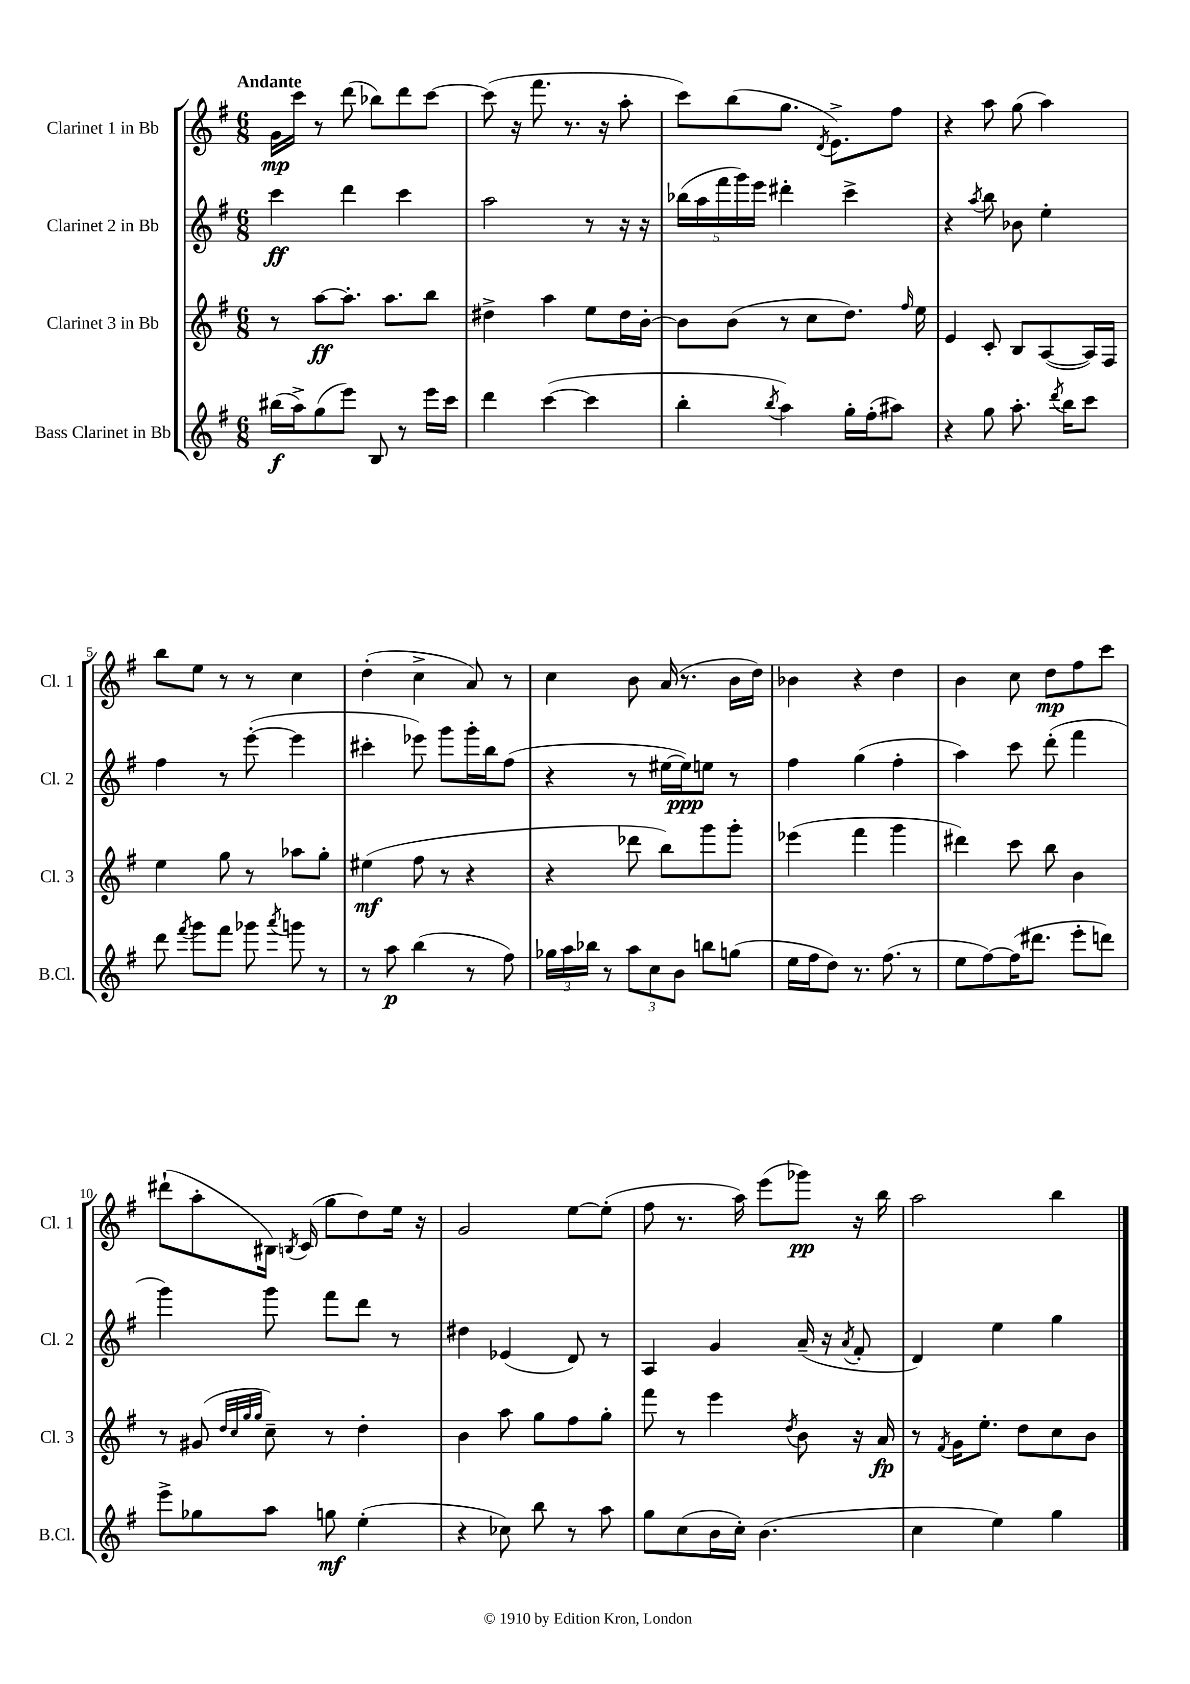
<<
\new StaffGroup <<
\new Staff = "s0" \with { instrumentName = "Clarinet 1 in Bb" shortInstrumentName = "Cl. 1" } {
    \clef treble \key g \major \numericTimeSignature \time 6/8 \tempo "Andante"
    \autoBeamOff g'16[\mp c'''16] r8 d'''8( bes''8[) d'''8 c'''8]~ |
    c'''8( r16 fis'''8. r8. r16 a''8-. |
    c'''8[) b''8( g''8.] \acciaccatura { d'8 } e'8.[->) fis''8] |
    r4 a''8 g''8( a''4) |
    b''8[ e''8] r8 r8 c''4 |
    d''4-.( c''4-> a'8) r8 |
    c''4 b'8 a'16( r8. b'16[ d''16]) |
    bes'4 r4 d''4 |
    b'4 c''8 d''8[\mp fis''8 c'''8] |
    dis'''8[-!( a''8-. bis16]) \acciaccatura { b8 } c'16( g''8[ d''8) e''16] r16 |
    g'2 e''8[~ e''8]-.( |
    fis''8 r8. a''16) e'''8[( ges'''8]\pp) r16 b''16 |
    a''2 b''4 \bar "|." |
}
\new Staff = "s1" \with { instrumentName = "Clarinet 2 in Bb" shortInstrumentName = "Cl. 2" } {
    \clef treble \key g \major \numericTimeSignature \time 6/8
    \autoBeamOff c'''4\ff d'''4 c'''4 |
    a''2 r8 r16 r16 |
    \tuplet 5/4 { bes''16[( a''16 fis'''16 g'''16) e'''16] } dis'''4-. c'''4-> |
    r4 \acciaccatura { a''8 } b''8 bes'8 e''4-. |
    fis''4 r8 e'''8~-.( e'''4 |
    cis'''4-. ees'''8) g'''8[ g'''16-. b''16 fis''8]( |
    r4 r8 eis''16[~ eis''16\ppp) e''8] r8 |
    fis''4 g''4( fis''4-. |
    a''4) c'''8 d'''8-.( fis'''4 |
    g'''4) g'''8 fis'''8[ d'''8] r8 |
    dis''4 ees'4( d'8) r8 |
    a4 g'4 a'16--( r16 \acciaccatura { a'8 } fis'8-. |
    d'4) e''4 g''4 \bar "|." |
}
\new Staff = "s2" \with { instrumentName = "Clarinet 3 in Bb" shortInstrumentName = "Cl. 3" } {
    \clef treble \key g \major \numericTimeSignature \time 6/8
    \autoBeamOff r8 a''8[~\ff a''8.]-. a''8.[ b''8] |
    dis''4-> a''4 e''8[ dis''16 b'16]~-. |
    b'8[ b'8]( r8 c''8[ d''8.]) \grace { fis''16 } e''16 |
    e'4 c'8-. b8[ a8~( a16) fis16] |
    e''4 g''8 r8 aes''8[ g''8]-. |
    eis''4\mf( fis''8 r8 r4 |
    r4 des'''8 b''8[) g'''8 g'''8]-. |
    ees'''4( fis'''4 g'''4 |
    dis'''4) c'''8 b''8 b'4 |
    r8 gis'8( \grace { d''32[ c''32 g''32 g''32] } c''8--) r8 d''4-. |
    b'4 a''8 g''8[ fis''8 g''8]-. |
    fis'''8 r8 e'''4 \acciaccatura { d''8 } b'8 r16 a'16\fp |
    r8 \acciaccatura { fis'8 } g'16[ e''8.]-. d''8[ c''8 b'8] \bar "|." |
}
\new Staff = "s3" \with { instrumentName = "Bass Clarinet in Bb" shortInstrumentName = "B.Cl." } {
    \clef treble \key g \major \numericTimeSignature \time 6/8
    \autoBeamOff bis''16[\f( a''16->) g''8( e'''8]) b8 r8 e'''16[ c'''16] |
    d'''4 c'''4~( c'''4 |
    b''4-. \acciaccatura { b''8 } a''4) g''16[-. fis''16-.( ais''8]) |
    r4 g''8 a''8.-. \acciaccatura { d'''8 } b''16[ c'''8] |
    d'''8 \acciaccatura { fis'''8 } g'''8[ fis'''8] ges'''8 \acciaccatura { a'''8 } g'''8 r8 |
    r8 a''8\p b''4( r8 fis''8) |
    \tuplet 3/2 { ges''16[ a''16 bes''16] } r8 \tuplet 3/2 { a''8[ c''8 b'8] } b''8[ g''8]( |
    e''16[ fis''16 d''8]) r8. fis''8.( r8 |
    e''8[ fis''8~) fis''16( dis'''8.] e'''8[-. d'''8]) |
    e'''8[-> ges''8 a''8] g''8\mf e''4-.( |
    r4 ces''8) b''8 r8 a''8 |
    g''8[ c''8( b'16 c''16]-.) b'4.( |
    c''4 e''4) g''4 \bar "|." |
}
>>
>>
